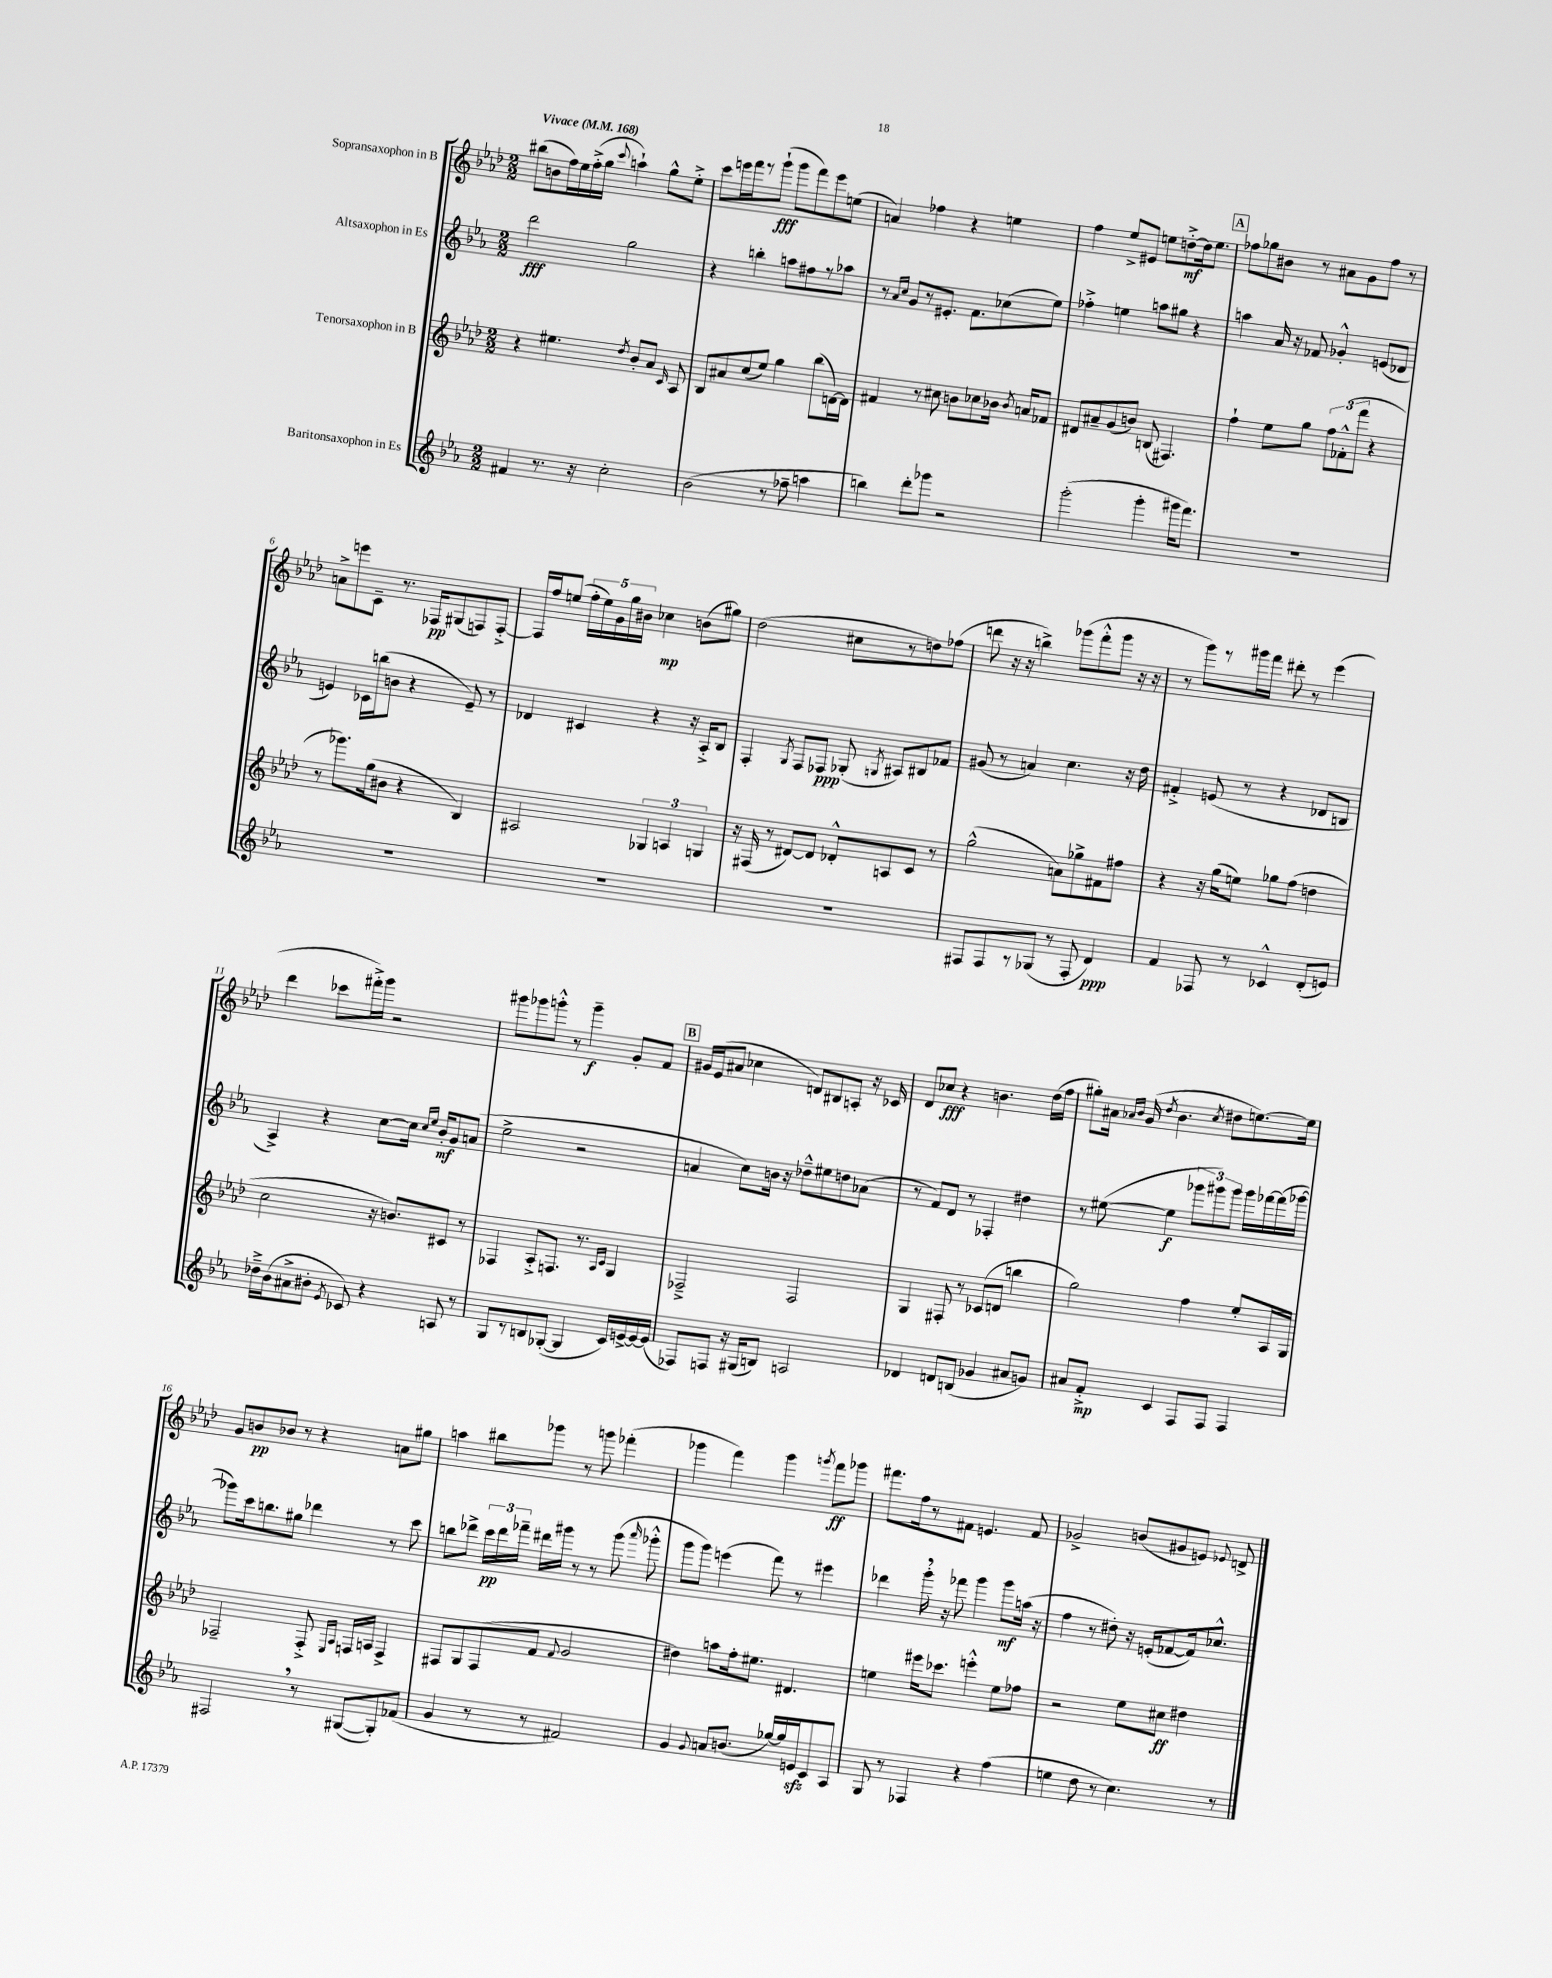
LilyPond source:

<<
\new StaffGroup <<
\new Staff = "s0" \with { instrumentName = "Sopransaxophon in B" } {
    \clef treble \key aes \major \numericTimeSignature \time 2/2 \tempo "Vivace" 4 = 168
    \autoBeamOff bis''8[( b'8 f''16) ees''16 f''16-.->( g''16] \appoggiatura { c'''8 } a''4-!) g''8[-^ ees''8]-.-> |
    c'''8[ e'''16 f'''16 r8 g'''8]-!\fff( g'''8[ f'''8) e'''8 e''8]( |
    a'4) fes''4 r4 e''4 |
    f''4 ees''8[-> eis'8] e''8[ d''8~-.->\mf d''16 e''8.] |
    \mark \markup { \box "A" } fes''8[ ges''8 bis'8] r8 ais'8[ g'8 fes''8] r8 |
    a'8[-> e'''8 c'8]-- r8. fes16[\pp gis8( f8) f8]~-.-> |
    f16[ f''16 e''8]( \tuplet 5/4 { f''16[-. e''16) g'16 g''16 bis'16] } ces''4\mp b'8[( gis''8]) |
    des''2( cis''8[ r8 d''8) fes''8]( |
    d'''8 r16 r16 b''4->) ges'''8[( f'''8-.-^ ges'''8] r16 r16 |
    r8 g'''8[) r8 gis'''16 f'''16] dis'''8-. r8 ees'''4( |
    des'''4 ces'''8[ fis'''16-.->) g'''16] r2 |
    gis'''8[ ges'''8 g'''8]-.-^ r8 g'''4--\f g'8[-. f'8] |
    \mark \markup { \box "B" } gis'16[ ees'16( ais'8] ces''4 d'8[) bis8 a8]-. r16 ces'16 |
    des'8[ ces''8]\fff r4 b'4. des''16[( f''16] |
    gis''8[-.) ais'16] \grace { aes'16[ bes'16] } g'16( \acciaccatura { des''8 } bes'4. \acciaccatura { c''8 } dis''8[ e''8.~) e''16] |
    g'8[ b'8\pp bes'8] r8 r4 a'8[ gis''8] |
    a''4 bis''8[ ges'''8] r8 g'''8 fes'''4-.( |
    ges'''4 f'''4) ges'''4 \acciaccatura { g'''8 } f'''8[\ff ges'''8] |
    fis'''8.[ f''16 r8 fis'8] e'4. fis'8 |
    ges'2-> b'8[( gis'8 e'8]) \appoggiatura { ees'8 } d'8-> \bar "|." |
}
\new Staff = "s1" \with { instrumentName = "Altsaxophon in Es" } {
    \clef treble \key ees \major \numericTimeSignature \time 2/2
    \autoBeamOff d'''2\fff g''2 |
    r4 b''4-. a''8[ fis''8 r8 aes''8] |
    r8 \grace { aes'16[ c''16] } g'8[ r8 eis'8.]-. f'8.[ ces''8( ees''8]) |
    fes''4-.-> e''4 a''8[ gis''8] r4 |
    \mark \markup { \box "A" } a''4 aes'16 r16 fes'8 ges'4-.-^ e'8[( des'8] |
    e'4) ces'16[ b''16( b'8] r4 e'8--) r8 |
    des'4 cis'4 r4 r16 aes16[-.-> bes8] |
    f4-. \acciaccatura { g8 } f8[ fes8]\ppp ges8-.( \acciaccatura { g8 } ais8[) bis8 fes'8] |
    gis'8( r8 a'4) c''4. r16 d''16 |
    fis'4-.-> e'8( r8 r4 des'8[ b8] |
    aes4->) r4 c''8[~ c''16] \grace { c''16[ ees''16] } bes'16[-.\mf g'8 a'8]( |
    ees''2-> r2 |
    \mark \markup { \box "B" } a'4 c''8[) b'16] r16 des''8[---^ eis''8 d''8 aes'8]( |
    r8 f'8[) d'8] r8 fes4-. dis''4 |
    r8 eis''8~( eis''4\f \tuplet 3/2 { ges'''8[ gis'''8) gis'''8] } gis'''16[ fes'''16~ fes'''16( ges'''16]~ |
    ges'''8[) c'''16 b''8. gis''8] des'''4 r8 c'''8 |
    b''8[ des'''8]-> \tuplet 3/2 { c'''16[\pp des'''16 fes'''16]-- } dis'''16[ gis'''16] r8 r8 gis'''8( \grace { aes'''16 } ges'''8-.-^ |
    g'''8[ g'''8]) e'''4( f'''8) r8 eis'''4 |
    des'''4 g'''16-. \breathe r16 fes'''8 g'''4 g'''8[\mf a''16]( r16 |
    f''4 r8 dis''8-.) r16 e'16[-.( fes'8~ fes'16) ces''8.]-^ \bar "|." |
}
\new Staff = "s2" \with { instrumentName = "Tenorsaxophon in B" } {
    \clef treble \key aes \major \numericTimeSignature \time 2/2
    \autoBeamOff r4 eis''4. \acciaccatura { des''8 } bes'8[-. aes'8] \grace { c'16 } aes8 |
    bes8[ ais'8 c''8( ees''8]) g''4 bes''8[( d'16~) d'16] |
    fis'4 r8 cis''8 b'8[ ces''8 bes'16] \acciaccatura { bes'8 } a'16[ fes'8] |
    dis'8[ ais'8-- g'8( b'8]) b8( fis4.) |
    \mark \markup { \box "A" } f''4-! ees''8[ g''8] \tuplet 3/2 { f''8[ fes'8-.-^( f'''8] } r4 |
    r8 ges'''8.[) g''16( bis'8] r4 bes4) |
    ais2 \tuplet 3/2 { ges4 a4 g4 } |
    r16 fis16( r8 dis'8[~) dis'8] des'8[-.-^ a8 c'8] r8 |
    g''2-^( a'8[) ges''8-> fis'8 fis''8] |
    r4 r16 g''16[( e''8]) ges''8[ f''8]( d''4 |
    c''2 r16 b'8.[) cis'8] r8 |
    fes4 aes8[-.-> f8.] r8. \grace { aes16[ c'16] } g4 |
    \mark \markup { \box "B" } fes2---> fes2 |
    g4 fis8-. r8 ces'8[( d'8] b''4 |
    g''2) f''4 ees''8[-. aes16 g16] |
    fes2-- fes8-.-> \grace { ees16[ aes16] } f16[ a16] f4-> |
    fis8[ g8 fis8( f'8] \appoggiatura { f'8 } g'2 |
    dis''4) a''8[ f''16-. eis''8.] dis'4. |
    e''4 eis'''16[ ces'''8.] e'''4-.-^ e''8[ fes''8] |
    r2 ees''8[ cis''8]\ff dis''4 \bar "|." |
}
\new Staff = "s3" \with { instrumentName = "Baritonsaxophon in Es" } {
    \clef treble \key ees \major \numericTimeSignature \time 2/2
    \autoBeamOff fis'4 r8. r16 c''2-. |
    bes'2( r8 fes''8-- a''4 |
    b''4) d'''8[-. ges'''8] r2 |
    g'''2-.( g'''4-. gis'''16[ f'''8.]) |
    \mark \markup { \box "A" } R1 |
    R1 |
    R1 |
    R1 |
    fis8[ fis8 r8 ges8]( r8 fis8-. d'4\ppp) |
    f'4 fes8 r8 ces'4-^ d'8[-.( e'8]) |
    des''16[---> bes'16( ais'8-> bis'8]-. \acciaccatura { ees'8 } ces'8) r4 a8 r8 |
    g8[ r8 b8 ges8]~-.( ges4 c'16[) e'16~-> e'16~ e'16]( |
    \mark \markup { \box "B" } fes8[) f8] r16 gis16[( b8]) a2 |
    des'4 d'8[ b8]( ges'4 ais'8[ g'8]) |
    ais'8[ f'8]-.->\mp c'4 f8[ f8] f4 |
    fis2 \breathe r8 gis8[~( gis8-.) fes'8]( |
    g'4 r8 r8 fis'2) |
    g'4 \appoggiatura { g'8 } a'8[ b'8.]( ges''16[~) ges''16 e'16\sfz c'8 aes8] |
    g8 r8 fes4 r4 f''4( |
    e''4 d''8 r8 c''4.) r8 \bar "|." |
}
>>
>>
